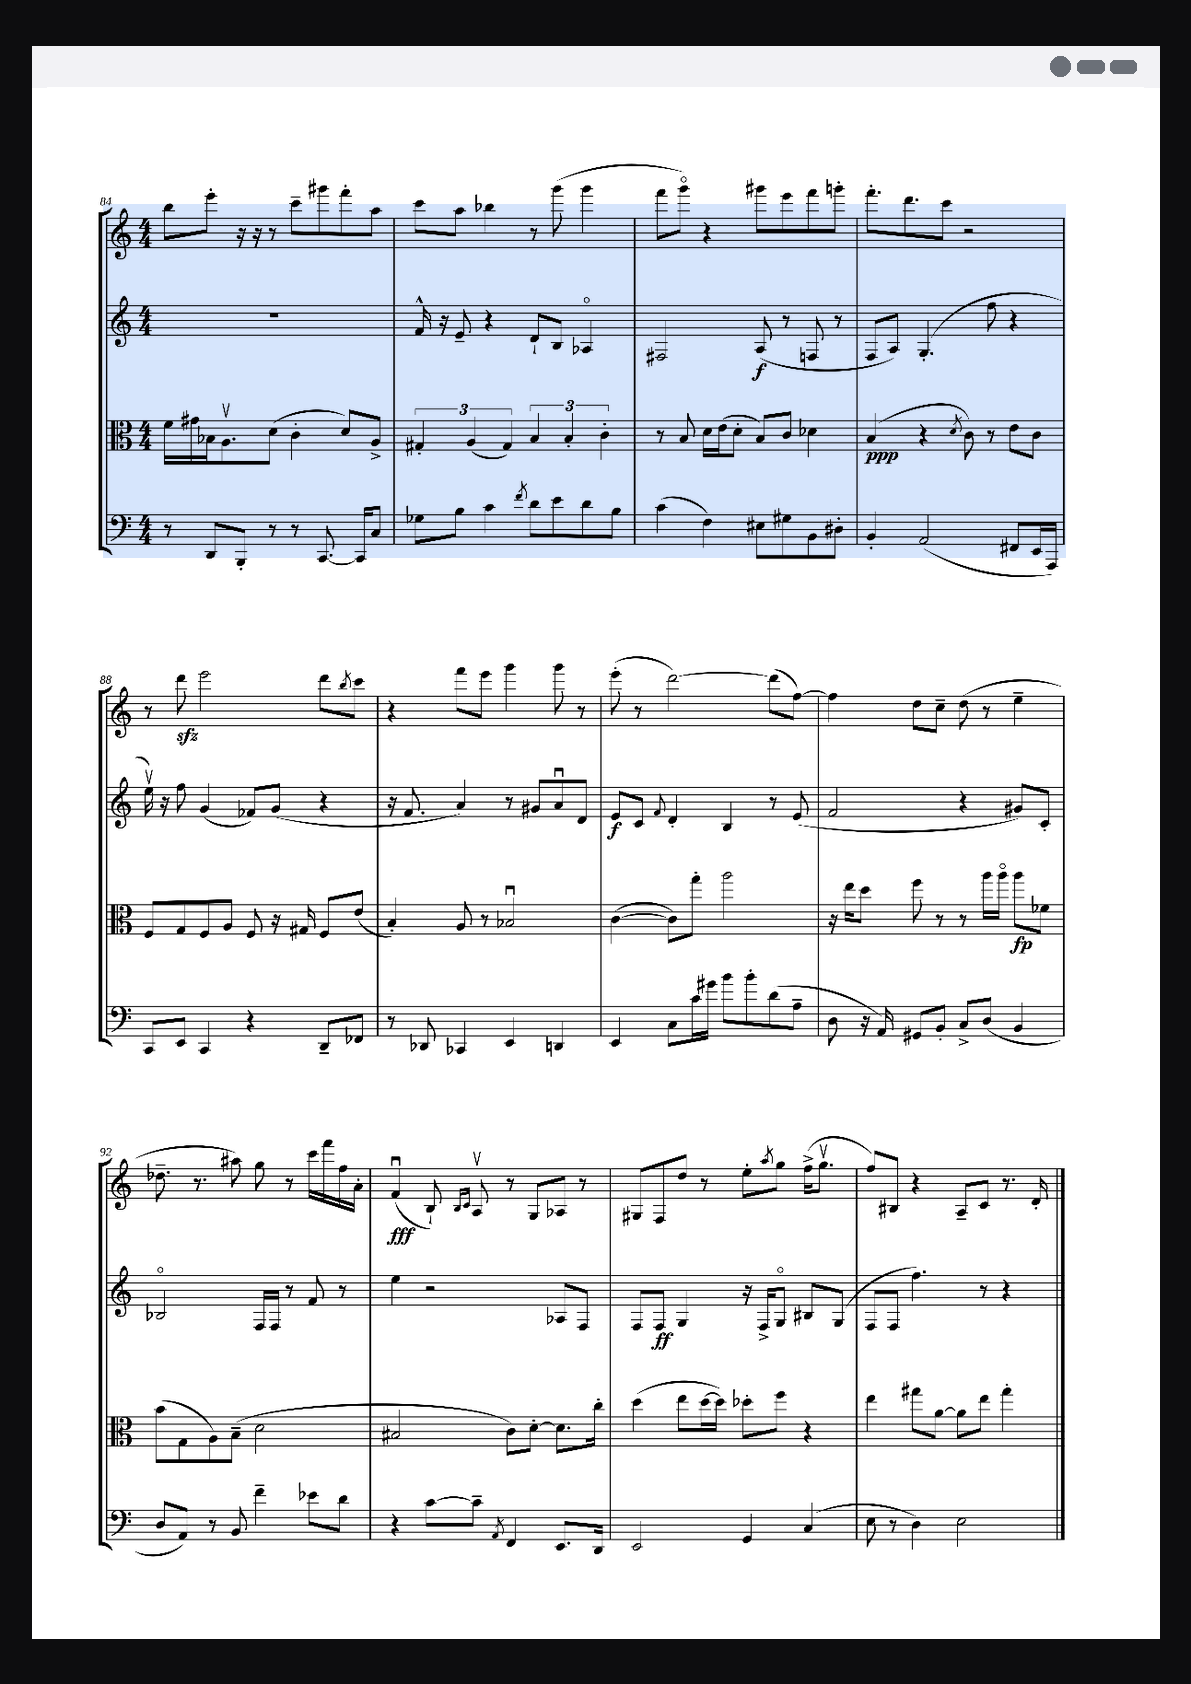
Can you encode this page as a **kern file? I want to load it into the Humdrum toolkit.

**kern	**kern	**kern	**kern
*staff4	*staff3	*staff2	*staff1
*clefF4	*clefC3	*clefG2	*clefG2
*k[]	*k[]	*k[]	*k[]
*M4/4	*M4/4	*M4/4	*M4/4
8r	16f	1r	8bb
.	16g#	.	.
8DD	16B-	.	8eee'
.	8.Av	.	.
8BBB'	.	.	16r
.	.	.	16r
8r	(8d	.	8r
8r	4c'	.	8ccc~
[8.CC	.	.	8ggg#
.	8d)	.	8fff'
16CC]	.	.	.
8C	8A^	.	8aa
=	=	=	=
8G-	6G#'	16f^^	8ccc
.	.	16r	.
8B	.	8e~	8aa
.	(6A	.	.
4c	.	4r	4bb-
.	6G#)	.	.
8qf	.	.	.
8d	6B	8d`	8r
8e	.	8B	(8ggg
.	6B'	.	.
8d	.	4A-o	4ggg
.	6c'	.	.
8B	.	.	.
=	=	=	=
(4c	8r	2F#	8fff
.	8B	.	8gggo)
4F)	16d	.	4r
.	(16e	.	.
.	8d'	.	.
8E#	8B)	(8A	8ggg#
8G#	8c	8r	8eee
8BB	4d-	8F	8fff
8D#'	.	8r	8ggg'
=	=	=	=
4BB'	(4B	8F	8.fff'
.	.	8A)	.
.	.	.	8.ddd
(2AA	4r	(4.G'	.
.	.	.	8ccc
.	8qd	.	.
.	8c)	.	2r
.	8r	8ff	.
8FF#	8e	4r	.
16EE	8c	.	.
16AAA)	.	.	.
=	=	=	=
8CC	8F	16eev)	8r
.	.	16r	.
8EE	8G	8ff	8ddd
4CC	8F	(4g	2eee
.	8A	.	.
4r	8F	8f-)	.
.	16r	(8g	.
.	16G#	.	.
8DD~	8F	4r	8ddd
.	.	.	8qbb
8FF-	(8e	.	8ccc
=	=	=	=
8r	4B')	16r	4r
.	.	8.f	.
8DD-	.	.	.
4CC-	8A	4a)	8fff
.	8r	.	8eee
4EE	2B-u	8r	4ggg
.	.	8g#	.
4DD	.	8au	8ggg
.	.	8d	8r
=	=	=	=
4EE	([4c	8e	(8eee'
.	.	8c	8r
.	.	8qqf	.
8C	8c])	4d'	[2ddd)
16c	8gg'	.	.
16g#	.	.	.
8b	2aa	4B	.
8b'	.	.	.
(8d	.	8r	(8ddd]
8A~	.	(8e	[8ff)
=	=	=	=
8D	16r	2f	4ff]
.	16ee	.	.
16r	8dd	.	.
16AA)	.	.	.
8GG#	8ff	.	8dd
8BB'	8r	.	8cc~
8C^	8r	4r	(8dd
(8D	16aa	.	8r
.	16aao	.	.
4BB	8aa	8g#)	4ee~
.	8f-	8c'	.
=	=	=	=
8D	(8b	2B-o	8.dd-~
8AA)	8G	.	.
.	.	.	8.r
8r	8A)	.	.
8BB	(8B~	.	8aa#)
4f~	2d	16F	8gg
.	.	16F	.
.	.	8r	8r
8e-	.	8f	16ccc
.	.	.	16fff
8d	.	8r	16ff
.	.	.	16a'
=	=	=	=
4r	2B#	4ee	(4fu
[8c	.	2r	8B`)
.	.	.	16qqB
.	.	.	16qqc
8c~]	.	.	8Av
8qAA	.	.	.
4FF	8c)	.	8r
.	[8d'	.	8G
8.EE	8.d]	8A-	8A-
.	.	8F	8r
16DD	16cc'	.	.
=	=	=	=
2EE	(4dd	8F	8G#
.	.	8F	8F
.	8ee	4G	8dd
.	[16dd	.	8r
.	16dd])	.	.
4GG	8dd-'	16r	8ee'
.	.	16F^	.
.	.	.	8qaa
.	8ff	8Go	8gg
(4C	4r	8B#	(16ff^
.	.	.	8.ggv
.	.	(8G	.
=	=	=	=
8E	4ee	8F	8ff)
8r	.	8F	8B#
4D)	8gg#	4.ff)	4r
.	[8a	.	.
2E	8a]	.	8A~
.	8ee	8r	8c
.	4gg#'	4r	8.r
.	.	.	16d'
==	==	==	==
*-	*-	*-	*-
